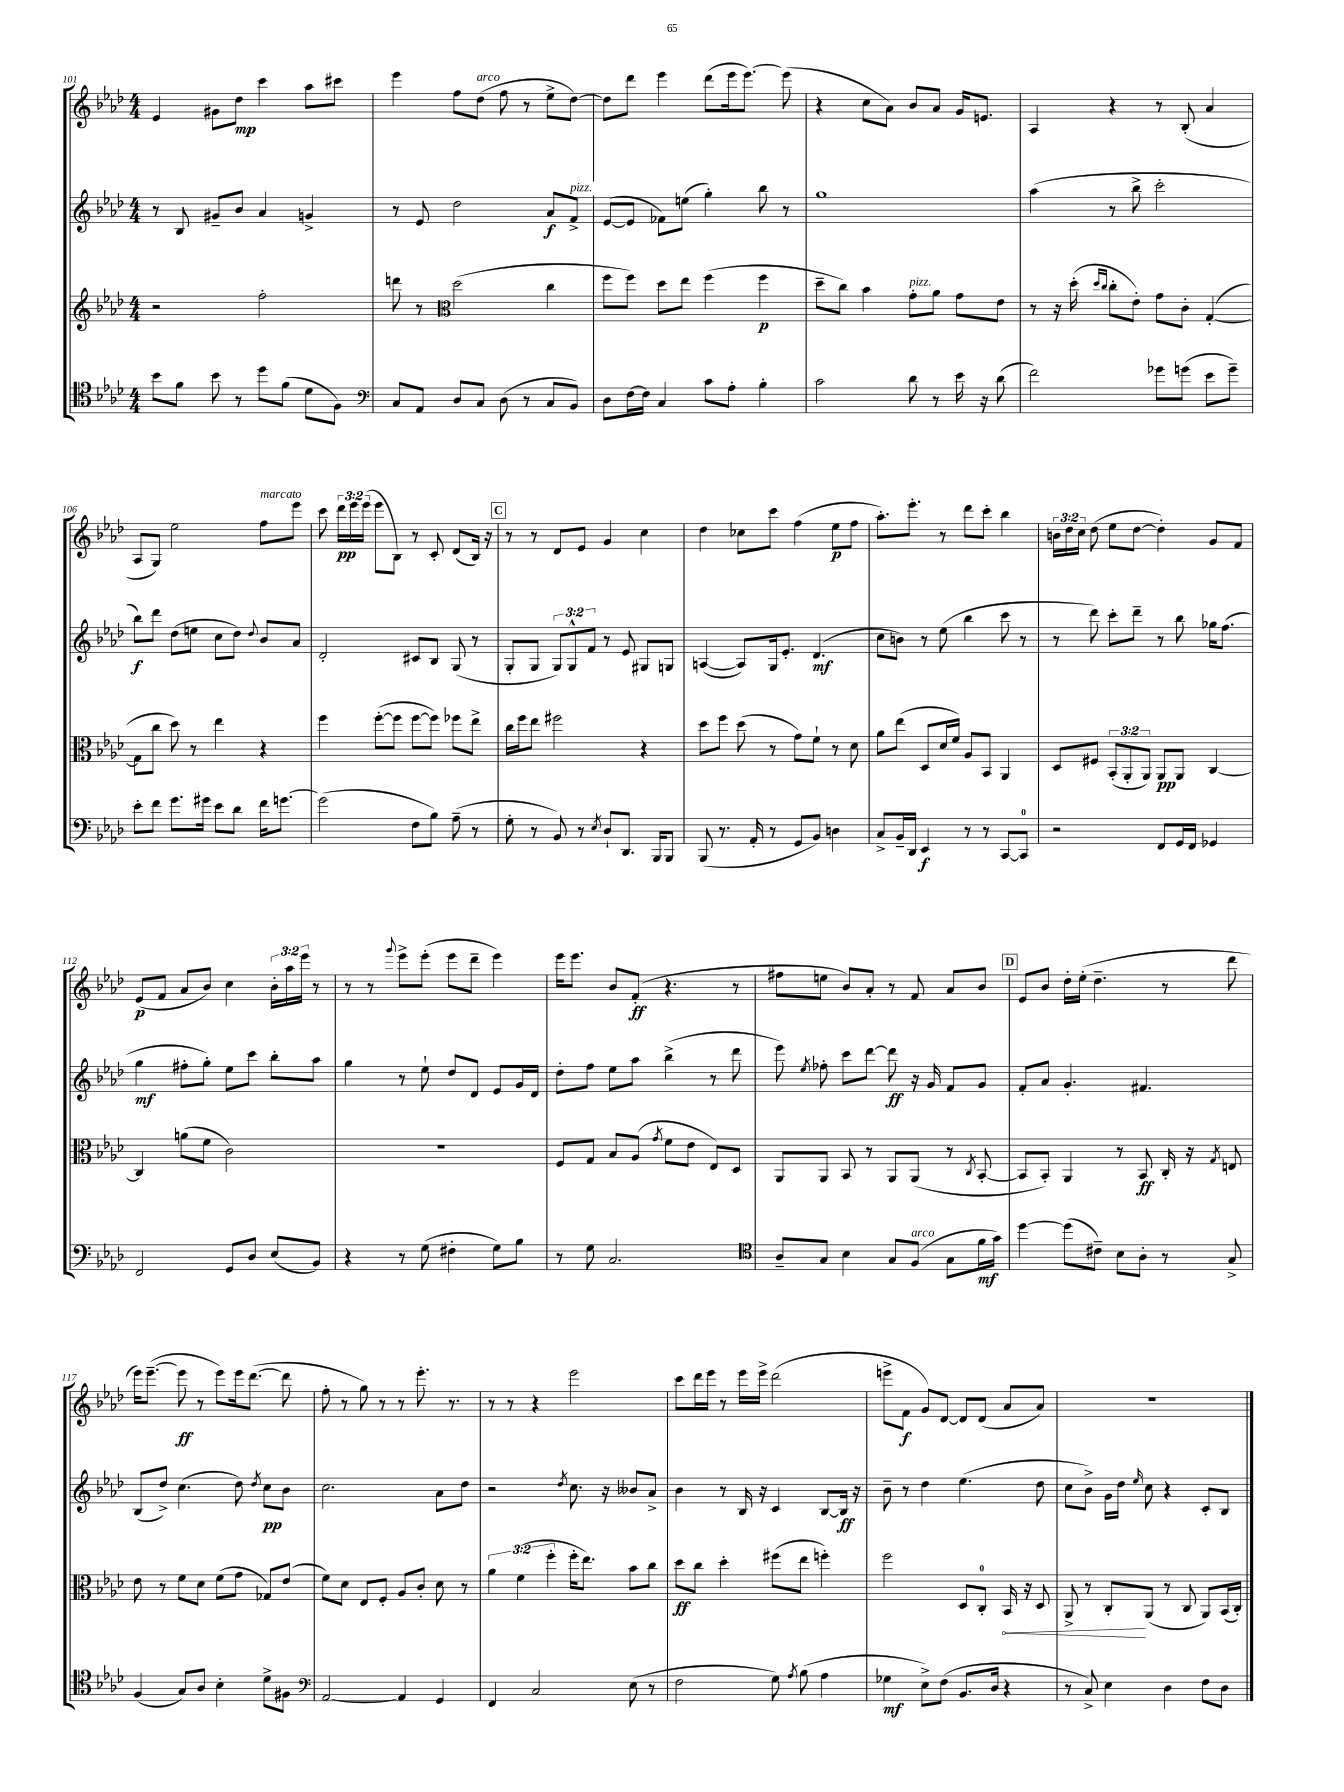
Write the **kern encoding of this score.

**kern	**kern	**kern	**kern
*staff4	*staff3	*staff2	*staff1
*clefC4	*clefG2	*clefG2	*clefG2
*k[b-e-a-d-]	*k[b-e-a-d-]	*k[b-e-a-d-]	*k[b-e-a-d-]
*M4/4	*M4/4	*M4/4	*M4/4
8b-	2r	8r	4e-
8f	.	8B-	.
8b-	.	8g#~	8g#
8r	.	8b-	8dd-
8dd-	2ff'	4a-	4ccc
(8f	.	.	.
8d-	.	4g^	8aa-
8F)	.	.	8ccc#
=	=	=	=
*clefF4	*	*	*
8C	8ddd	8r	4eee-
8AA-	8r	8e-	.
*	*clefC3	*	*
8D-	(2dd-	2dd-	8ff
8C	.	.	(8dd-
(8D-	.	.	8ff
8r	.	.	8r
8C	4cc	8a-	8ee-^
8BB-)	.	8f^	[8dd-)
=	=	=	=
8D-	8ff	([8e-	8dd-]
[16F	8ff)	8e-]	8ddd-
16F]	.	.	.
4C	8dd-	8f-)	4eee-
.	8ee-	(8ee	.
8c	(4ff	4gg')	(8ddd-
8A-'	.	.	16eee-
.	.	.	[8.eee-)
4B-'	4ff	8bb-	.
.	.	8r	(8eee-]
=	=	=	=
2c	8dd-~	1gg	4r
.	8cc)	.	.
.	4b-	.	8cc
.	.	.	8a-)
8d-	8g'	.	8b-
8r	8a-	.	8a-
16e-	8g	.	16g
16r	.	.	8.e
(8d-	8e-	.	.
=	=	=	=
2f)	8r	(4aa-	4A-
.	16r	.	.
.	(16dd-'	.	.
.	16qqdd-	.	.
.	16qqcc	.	.
.	8cc'	8r	4r
.	8e-')	8bb-^	.
8g-	8g	2ccc'	8r
(8g	8c'	.	(8B-'
8e-	([4G'	.	4a-
8g~)	.	.	.
=	=	=	=
8e-'	8G]	8bb-)	8A-
8f	8cc	8ddd-	8G)
8.g	8dd-)	(8dd-	2ee-
.	8r	8ee	.
16g#	.	.	.
8e-	4ee-	8cc	.
8d-	.	8dd-)	.
.	.	8qqdd-	.
16f	4r	8b-	8ff
[8.g	.	.	.
.	.	8a-	8eee-
=	=	=	=
(2g]	4ff	2d-'	8ccc
.	.	.	24ddd-
.	.	.	24eee-
.	.	.	(24eee-
.	([8ff'	.	8eee-
.	8ff]	.	8B-)
8F	[8ff	8c#	8r
8B-)	8ff])	8B-	8c'
(8A-~	8ff-	(8G	(8d-
8r	8ee-^	8r	16B-)
.	.	.	16r
=	=	=	=
8G'	16cc	8G'	8r
.	16ff	.	.
8r	8ee-	8G	8r
8BB-)	2ff#	12G)	8d-
.	.	12G^^	.
8r	.	.	8e-
.	.	12f	.
8qE-	.	.	.
8D-`	.	8r	4g
8.DD-	.	8e-	.
.	4r	8G#	4cc
16BBB-	.	.	.
8BBB-	.	8G	.
=	=	=	=
(8BBB-	8dd-	([4A	4dd-
8.r	8ff	.	.
.	(8dd-	8A])	8cc-
16AA-'	.	.	.
8r	8r	16G	8ccc
.	.	8.e-'	.
8GG	8g)	.	(4ff
8BB-)	8f`	(4.d-	.
4D	8r	.	8ee-
.	8d-	.	8ff
=	=	=	=
8C^	8a-	8cc	8.aa-')
16BB-~	(8ee-	8b)	.
16DD-	.	.	8.eee-'
4EE-	8D-	8r	.
.	16d-	(8ee-	8r
.	16f)	.	.
8r	8A-	4bb-	8ddd-
8r	8BB-	.	8ccc'
[8CC	4AA-	8ccc	4bb-
8CC]	.	8r	.
=	=	=	=
2r	8D-	8r	24b
.	.	.	24dd-
.	.	.	24cc
.	8F#	8ddd-)	(8dd-
.	(12BB-'	8ccc'	8ee-
.	12AA-'	.	.
.	.	8ddd-~	[8dd-
.	12AA-)	.	.
8FF	8AA-	8r	4dd-'])
16GG	8AA-	8bb-	.
16FF	.	.	.
4GG-	[4C	16gg-	8g
.	.	(8.ff	.
.	.	.	8f
=	=	=	=
2FF	4C]	4gg	(8e-
.	.	.	8f
.	(8a	8ff#'	8a-
.	8f	8gg')	8b-)
8GG	2c)	8ee-	4cc
8D-	.	8ccc	.
(8E-	.	8bb-'	24b-'
.	.	.	24aa-
.	.	.	24eee-
8BB-)	.	8aa-	8r
=	=	=	=
4r	1r	4gg	8r
.	.	.	8r
.	.	.	8qqggg
8r	.	8r	8eee-^
(8G	.	8ee-`	(8eee-'
4F#'	.	8dd-	8eee-
.	.	8d-	8ddd-~
8G)	.	8e-	4eee-)
8B-	.	16g	.
.	.	16d-	.
=	=	=	=
8r	8F	8dd-'	16eee-
.	.	.	8.eee-
8G	8G	8ff	.
2.C	8B-	8ee-	8b-
.	(8A-	8aa-	(8f'
.	8qg	.	.
.	8f	(4bb-^	4.r
.	8e-	.	.
.	8E-)	8r	.
.	8D-	8ddd-	8r
=	=	=	=
*clefC4	*	*	*
8A-~	8AA-	8eee-)	8ff#
.	.	8qee-	.
8G	8AA-	8ff-'	8ee
4B-	8BB-	8ccc	8b-)
.	8r	[8ddd-	8a-'
8G	8AA-	8ddd-]	8r
(8F	(8AA-	16r	8f
.	.	16g	.
8G	8r	8f	8a-
.	8qC	.	.
16f	[8BB-'	8g	8b-
16g)	.	.	.
=	=	=	=
[4dd-	8BB-]	8f'	8e-
.	8BB-')	8a-	8b-
(8dd-]	4AA-	4.g'	16dd-'
.	.	.	(16ee-'
8c#~)	.	.	4.dd-~
8B-	8r	.	.
8A-'	8BB-	4.f#	.
8r	16C'	.	8r
.	16r	.	.
.	8qG	.	.
8G^	8E	.	8ddd-
=	=	=	=
(4F	8e-	(8B-	16eee-)
.	.	.	([8.eee-~
.	8r	8dd-^)	.
8G)	8f	(4.cc	8eee-]
8A-	8d-	.	8r
4B-'	(8f	.	8eee-)
.	8g	8dd-)	16eee-
.	.	.	([8.ddd-
.	.	8qdd-	.
8d-^	8G-)	8cc	.
8F#	(8e-	8b-	8ddd-]
=	=	=	=
*clefF4	*	*	*
[2AA-	8f)	2.cc	8ff'
.	8d-	.	8r
.	8E-	.	8gg)
.	8F'	.	8r
4AA-]	8A-	.	8r
.	8c'	.	8.eee-'
4GG	8d-	8a-	.
.	.	.	8.r
.	8r	8dd-	.
=	=	=	=
4FF	6a-	2r	8r
.	.	.	8r
.	(6f	.	.
2C	.	.	4r
.	6ff'	.	.
.	.	8qdd-	.
.	16ff'	8.cc	2eee-
.	8.ee-)	.	.
.	.	16r	.
(8E-	8b-	8b--	.
8r	8cc	8a-^	.
=	=	=	=
2F	8dd-	4b-	8ccc
.	8cc	.	16ddd-
.	.	.	16eee-
.	4dd-'	8r	8r
.	.	16B-	16eee-
.	.	16r	16eee-^
8G)	(8ff#	4c	(2ddd-
8qA-	.	.	.
(8B-	8ee-	.	.
4A-	4ff')	[8B-	.
.	.	16B-]	.
.	.	16r	.
=	=	=	=
4G-	2ff	8b-~	8eee^
.	.	8r	8f
8E-^)	.	4dd-	8g)
(8F	.	.	[8d-
8.BB-	8D-	(4.ee-	8d-]
.	8C'	.	(8d-
16D-	.	.	.
4r	16BB-	.	8a-
.	16r	.	.
.	8D-	8dd-	8a-)
=	=	=	=
8r	8AA-^	8cc	1r
8C^)	8r	8b-^)	.
4E-	8C'	16g	.
.	.	16dd-	.
.	.	16qqee-	.
.	(8AA-	8cc	.
4D-	8r	4r	.
.	8C	.	.
8F	8AA-)	8c'	.
8D-	(16BB-	8B-	.
.	16C')	.	.
==	==	==	==
*-	*-	*-	*-
